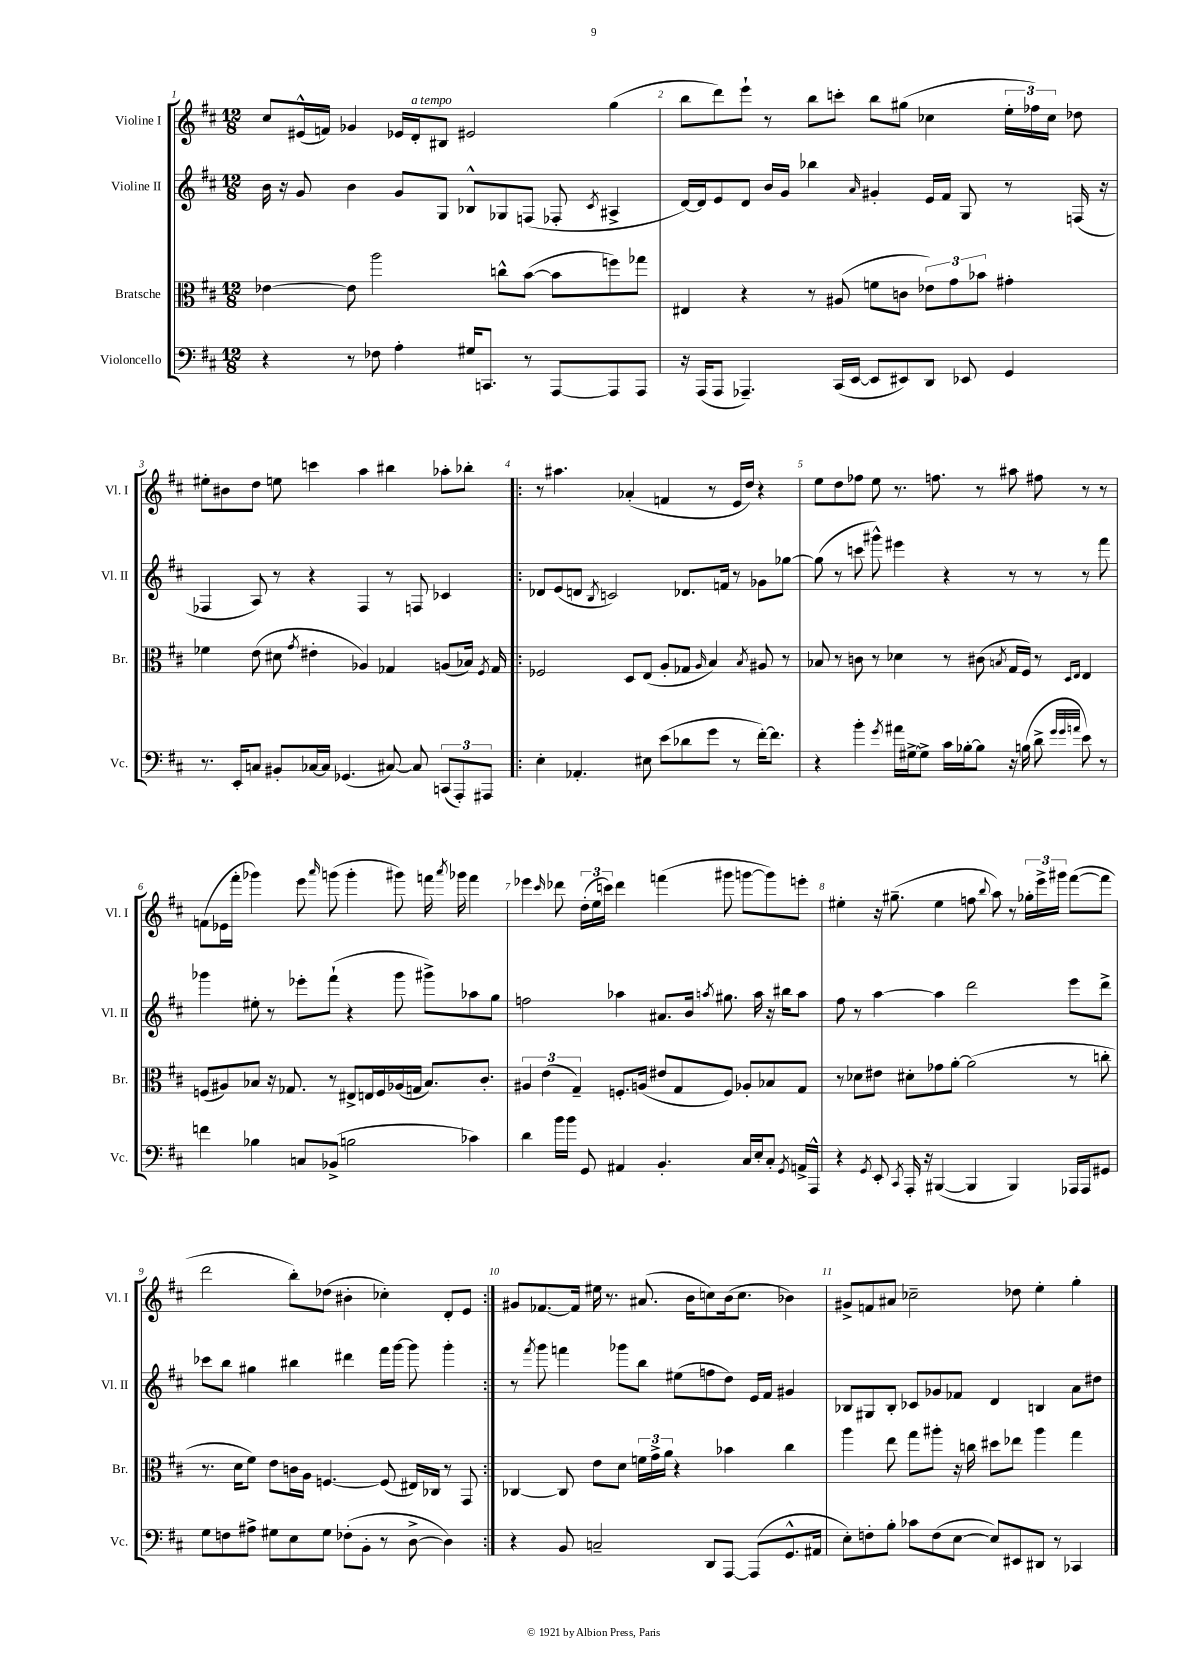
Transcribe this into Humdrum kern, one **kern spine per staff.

**kern	**kern	**kern	**kern
*staff4	*staff3	*staff2	*staff1
*clefF4	*clefC3	*clefG2	*clefG2
*k[f#c#]	*k[f#c#]	*k[f#c#]	*k[f#c#]
*M12/8	*M12/8	*M12/8	*M12/8
4r	[4e-\	16b\	8cc#/L
.	.	16r	.
.	.	8g/	(16e#^^/L
.	.	.	16f/JJ)
8r	8e-\]	4b\	4g-/
8F-\	2aa\	.	.
4A'\	.	8g/L	16e-/LL
.	.	.	16d'/J
.	.	8G/J	8B#/J
16G#/LK	.	8B-^^/L	2e#/
8.CC/J	.	.	.
.	8cc^^\L	8G-/	.
8r	([8b\J	(8F/J	.
[8AAA/L	8b\]L	8F-'/	.
.	.	8qc#/	.
8AAA/]	8ff\)	4A#^/	(4gg\
8AAA/J	8gg-\J	.	.
=	=	=	=
16r	4E#/	[16d/LL)	8bb\L
(16AAA/LK	.	16d/]J	.
8AAA/J	.	8e/	8ddd\)
4.AAA-~/)	4r	8d/J	8eee`\J
.	.	16b/LL	8r
.	.	16g/JJ	.
.	8r	4bb-\	8bb\L
(16CC#/LL	(8A#/	.	8ccc'\J
[16EE/JJ	.	.	.
.	.	16qqa/	.
8EE/]L	8f\L	4g#'/	8bb\L
8EE#/)	8c\J	.	(8gg#\J
8DD/J	12e-\L)	16e/LL	4cc-\
.	.	16f#/JJ	.
.	12g\	.	.
8EE-/	.	8G/	.
.	12b-\J	.	.
4GG/	4g#'\	8r	24ee'\LL
.	.	.	24ff-\)
.	.	.	24cc-\JJ
.	.	(16F/	8dd-\
.	.	16r	.
=	=	=	=
8.r	4f-\	4F-/	8ee#'\L
.	.	.	8b#\
16EE'/LK	.	.	.
8C/J	(8e\	8A/)	8dd\J
8BB#'/L	8d#\	8r	8ee\
.	8qg/	.	.
[16C-/L	4e#'\	4r	4ccc\
16C-/]JJ	.	.	.
(4.GG-/	.	.	.
.	4A-/)	4F-/	4aa\
[8C#/)	4G-/	8r	4bb#\
8C#/]	.	8F/	.
(12CC/L	(8A/L	4c-/	8aa-'\L
12AAA'/)	.	.	.
.	16B-/Jk)	.	8bb-'\J
12AAA#/J	.	.	.
.	8qF#/	.	.
.	16G-/	.	.
=!|:	=!|:	=!|:	=!|:
4E'\	2F-/	8d-/L	8r
.	.	(8e/	4.aa#\
4.AA-'/	.	8d/J	.
.	.	8qB/	.
.	.	2c/)	.
.	8D/L	.	(4a-'/
8E#\	(8E/J	.	.
(8e\L	8A'/L	.	4f/
8d-\	8G-/J	8.d-/L	.
.	16qqA/	.	.
8g\J	4B/)	.	8r
.	.	16f/Jk	.
8r	.	8r	16e/LL
.	.	.	16dd/JJ)
.	8qB/	.	.
[16f#'\LK)	8A#/	8g-\L	4r
8.f#\]J	.	.	.
.	8r	[8gg-\J	.
=	=	=	=
4r	8B-/	(8gg-\]	8ee\L
.	8r	8r	8dd\
4b'\	8c\	8ccc\	8ff-\J
.	8r	8ggg#^^\)	8ee\
8qg/	.	.	.
16a#\LL	4d-\	4eee#\	8.r
[16G#^\J	.	.	.
8G#^\]J	.	.	.
.	.	.	8.ff\
16c#\LL	8r	4r	.
[16B-'\J	.	.	.
8B-\]J	(8c#\	.	8r
.	8qB/	.	.
16r	16G/LL	8r	8aa#\
(16B\	16F#/JJ)	.	.
8d^\	8r	8r	8ff#\
32qqg/LLL	.	.	.
32qqg/	16qqD/LL	.	.
32qqa/JJJ	16qqE/JJ	.	.
8e\)	4E/	8r	8r
8r	.	8fff#\	8r
=	=	=	=
4f\	(8F/L	4ggg-\	(8f\L
.	8A#/)	.	16e-\L
.	.	.	16fff#'\JJ
4B-\	8B-/J	8ee#'\	4ggg-\)
.	16r	8r	.
.	8.G-/	.	.
8C/L	.	8eee-'\L	8eee\
.	.	.	16qqaaa/
(8BB-^/J	8r	(8fff#`\J	(8ggg\
2B\	8E#^/L	4r	4ggg'\
.	16E/L	.	.
.	16F/	.	.
.	(16A-/	8ggg-\	8ggg#\)
.	16G/JJ	.	.
.	8.B-/L)	8ggg#^\L)	16fff\
.	.	.	8qaaa/
.	.	.	16ggg-\
4c-\)	.	8aa-\	4fff\
.	8.c#'/J	.	.
.	.	8gg\J	.
=	=	=	=
4d\	6A#/	2ff\	4eee-\
.	(6e\	.	.
.	.	.	16qqccc#/
16b\LL	.	.	8ddd-\
16b\JJ	.	.	.
.	6G~/)	.	.
8GG/	.	.	(24dd'\LL
.	.	.	24ee\
.	.	.	24ccc\JJ)
4AA#/	8.F'/L	4aa-\	4ddd-\
.	(16A/Jk	.	.
4.BB'/	8e#/L	8.a#/L	(4fff\
.	8G/	.	.
.	.	16b/Jk	.
.	.	8qaa/	.
.	8F/J)	8.gg#\	8ggg#\
16C#/LL	8A-'/L	.	[8ggg\L
16E'/J	.	16aa\	.
8C#'/J	8B-/	16r	8ggg\])
.	.	16bb#\LK	.
8qGG/	.	.	.
16AA^/LL	8G/J	8aa\J	8eee'\J
16AAA^^/JJ	.	.	.
=	=	=	=
4r	8r	8ff#\	4ee#'\
.	8d-\L	8r	.
8qGG/	.	.	.
8EE'/	8e#\J	[4aa\	16r
.	.	.	(8.gg#~\
8qCC#/	.	.	.
16AAA'/	8d#'\L	.	.
16r	.	.	.
([4BBB#/	8g-\	4aa\]	4ee#\
.	[8a'\J	.	.
4BBB#/]	(2a\]	2ddd\	8ff\
.	.	.	8qqbb/
.	.	.	8aa\)
4BBB#/)	.	.	8r
.	.	.	24gg-'\LL
.	.	.	24eee^\
.	.	.	24ggg#\JJ
16AAA-/LL	8r	8eee\L	([8fff#\L
16AAA-/J	.	.	.
8GG#/J	8cc'\	8ddd^\J	8fff#\]J
=	=	=	=
8G\L	8.r	8ccc-\L	2ddd\
8F\	.	8bb\J	.
.	16d\LK	.	.
8A#^\J	8f#\J)	4gg#\	.
8G#\L	8e\L	.	.
8E\	16c\L	4bb#\	8bb'\L)
.	16A\JJ	.	.
8G#\J	[4.F/	.	(8dd-\J
(8F-'\L	.	4ddd#\	4b#'\
8BB'\J	.	.	.
8r	(8F/]	16fff#\LL	4cc-'\)
.	.	[16ggg\JJ	.
[8D^\	16E#/LL)	8ggg\]	.
.	16C-/JJ	.	.
4D\])	8r	4ggg'\	8d'/L
.	8GG/	.	8e/J
=:|!	=:|!	=:|!	=:|!
4r	[4C-/	8r	8g#/L
.	.	8qfff#/	.
.	.	8ggg\	[8.f-/
8BB/	8C-/]	4fff\	.
.	.	.	16f-/]Jk
2C~/	8e\L	.	16ee#\
.	.	.	8.r
.	8d\J	8ggg-\L	.
.	24f\LL	8bb\J	(8.a#/
.	24g^\	.	.
.	24a\JJ	.	.
.	4r	(8ee#\L	.
.	.	.	16b\LK
8DD/L	.	8ff\	8cc\)
[8AAA/J	4b-\	8dd\J)	(16b\k
.	.	.	8.cc\J
(8AAA/]L	.	16e/LL	.
.	.	16f#/JJ	.
8.GG^^/	4cc#\	4g#/	4b-\)
16AA#/Jk	.	.	.
=	=	=	=
8E'\L)	4aa\	8B-/L	8g#^/L
8F'\	.	8G#/	8f/
8B'\J	8ee\	8B-'/J	8a#/J
8c-\L	8gg\L	8c-/L	2cc-~\
(8F\	8aa#'\J	8g-/	.
[8E\J	16r	8f-/J	.
.	16cc\	.	.
8E/]L)	8dd#\L	4d/	.
8EE#/	8ee-\J	.	8dd-\
8DD#/J	4aa#\	4B/	4ee'\
8r	.	.	.
4CC-/	4gg\	8a\L	4gg'\
.	.	8dd#\J	.
==	==	==	==
*-	*-	*-	*-
